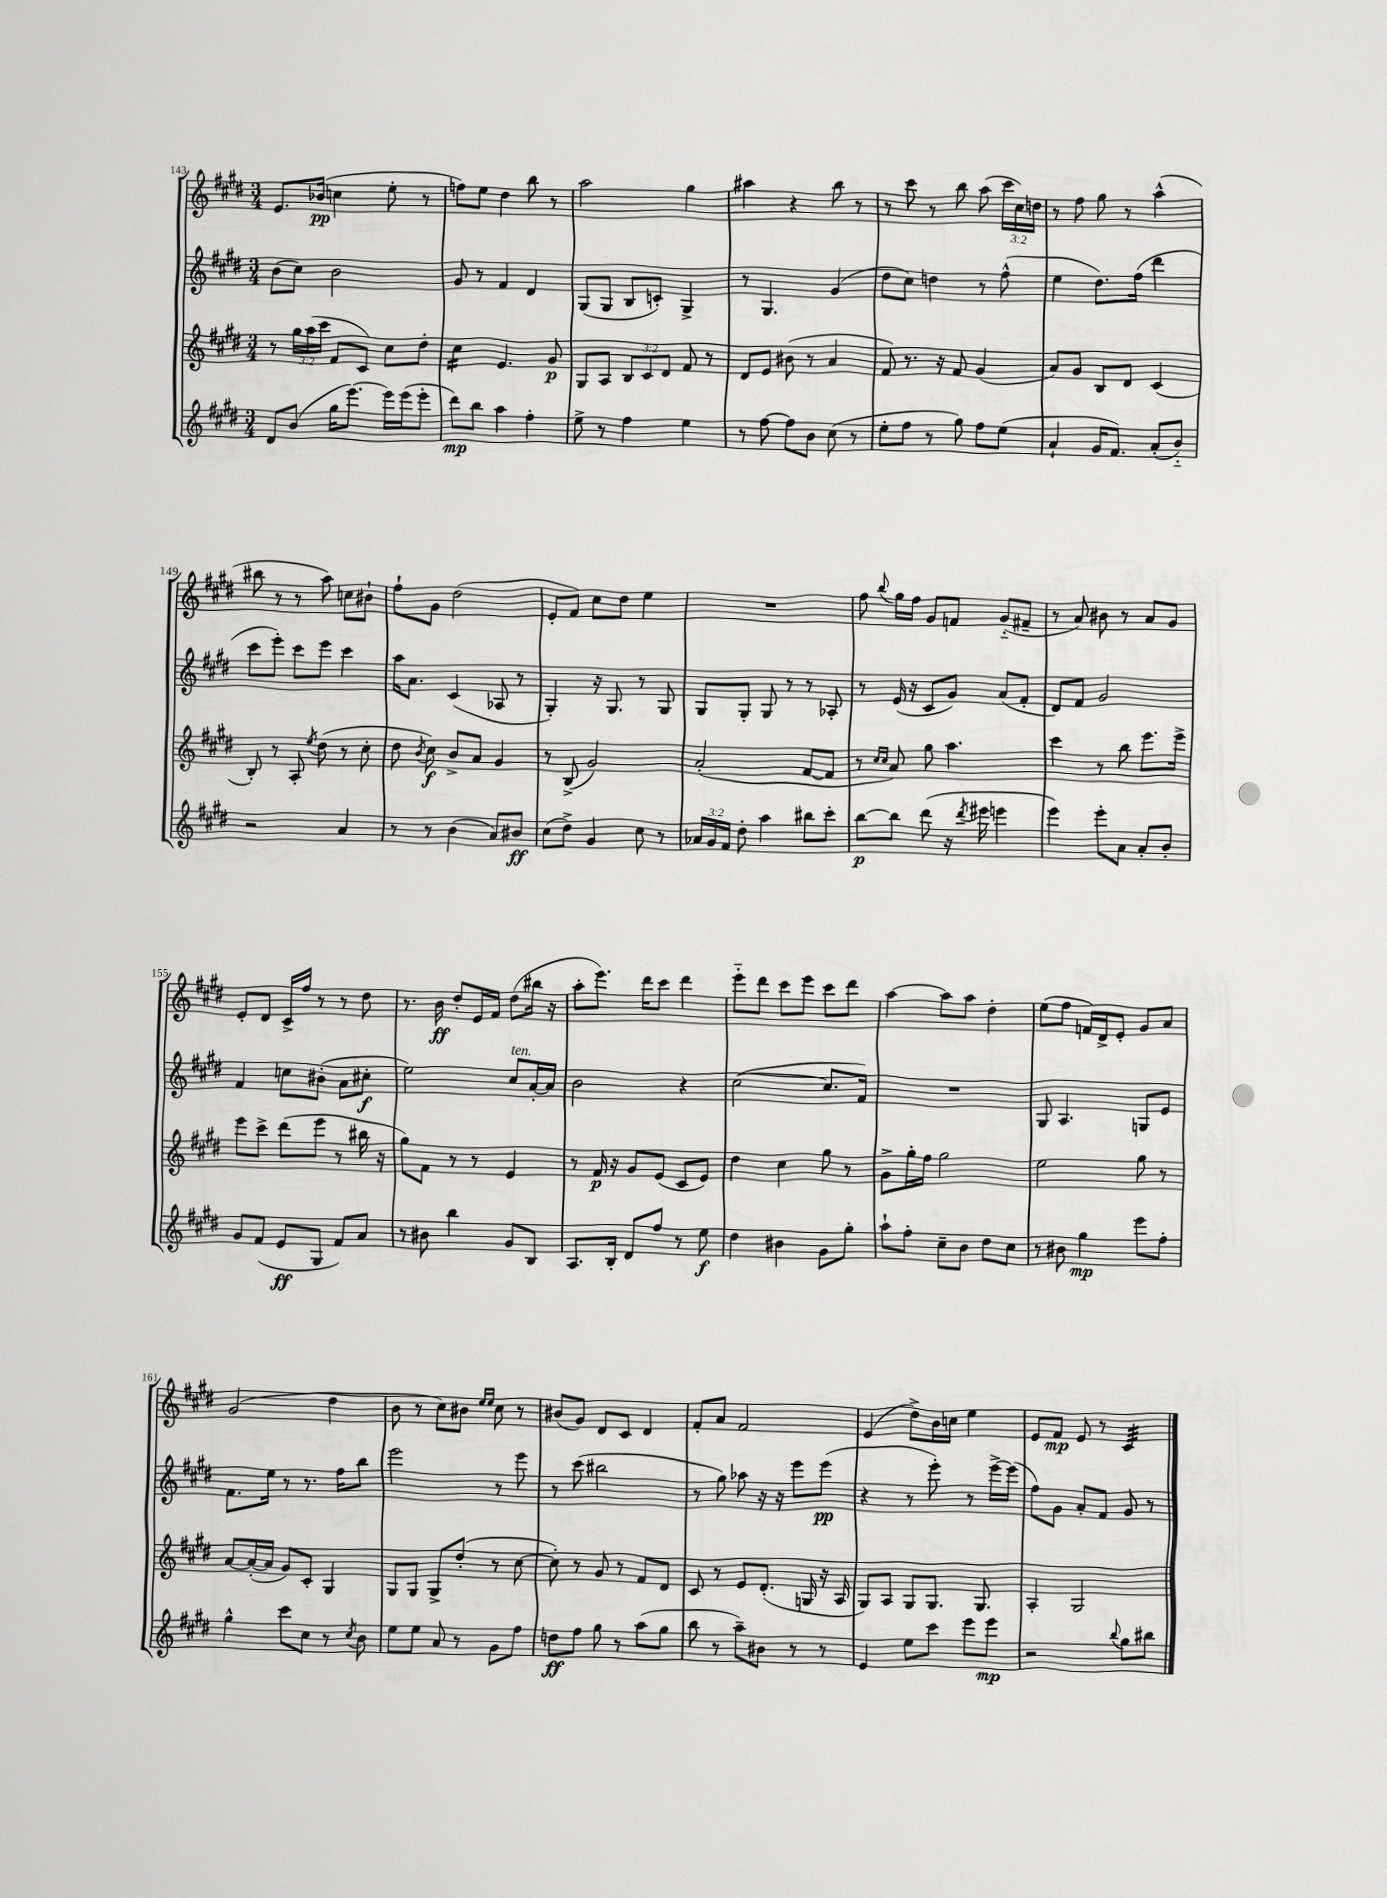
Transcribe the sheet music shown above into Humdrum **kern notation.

**kern	**kern	**kern	**kern
*staff4	*staff3	*staff2	*staff1
*clefG2	*clefG2	*clefG2	*clefG2
*k[f#c#g#d#]	*k[f#c#g#d#]	*k[f#c#g#d#]	*k[f#c#g#d#]
*M3/4	*M3/4	*M3/4	*M3/4
8d#	8r	(8b	8.e
(8b	24gg#	8cc#)	.
.	(24aa	.	.
.	.	.	(16b-
.	24ccc#	.	.
16gg#	8f#	2b	4cc
[8.eee)	.	.	.
.	8c#)	.	.
16eee]	8cc#	.	8ee'
(16eee	.	.	.
8eee'	8dd#'	.	8r
=	=	=	=
8ddd#)	4cc#	8g#	8ff)
8bb	.	8r	8ee
4aa	4.e	4f#	4dd#
4ff#'	.	4d#	8bb
.	8g#	.	8r
=	=	=	=
8ee^	8G#	(8G#	2aa
8r	8A	8G#	.
4ff#	12B	8B	.
.	12c#	.	.
.	.	8c')	.
.	12d#	.	.
4ee	8f#	4G#^	4gg#
.	8r	.	.
=	=	=	=
8r	8d#	8r	4aa#
[8ff#	8e	4.G#	.
8ff#]	(8b#	.	4r
8b	8r	.	.
(8cc#	4a	(4g#	8bb
8r	.	.	8r
=	=	=	=
8ee'	8f#)	8dd#	8r
8ff#	8.r	8cc#)	8ccc#
8r	.	4dd	8r
.	16r	.	.
8gg#)	8f#	.	8bb
8ff#	(4g#	8r	(8aa
(8ee	.	(8ff#^^	24ccc#
.	.	.	24cc#)
.	.	.	24dd
=	=	=	=
4a`	8a)	4ee	8r
.	8g#	.	8ff#
16g#	8B	8.dd#)	8gg#
8.f#)	.	.	.
.	8d#	.	8r
.	.	(16ff#	.
(8a'	(4c#	4ddd#	(4aa^^
8b'~)	.	.	.
=	=	=	=
2r	8B')	8ccc#	8bb#
.	8r	8eee')	8r
.	8A'	8ccc#	8r
.	8qee	.	.
.	(8dd#	8eee	8aa)
4a	8r	4ccc#	8cc
.	8cc#'	.	8b#`
=	=	=	=
8r	8dd#	16aa	8ff#`
.	.	8.a	.
.	8qb	.	.
8r	8cc#)	.	8g#
(4b	8b^	(4c#	(2dd#
.	8a	.	.
8a)	4g#	8A-	.
8b#	.	8r	.
=	=	=	=
(8cc#	8r	4G#')	8e'
8dd#^)	(8B^	.	8f#)
4g#	2g#)	16r	8cc#
.	.	8.G#	.
.	.	.	8dd#
8cc#	.	8r	4ee
8r	.	8G#	.
=	=	=	=
24a-	(2a'	8G#	2.r
24g#	.	.	.
24f#	.	.	.
8dd#'	.	8G#'	.
4aa	.	8G#	.
.	.	8r	.
8bb#	[8f#	8r	.
8ccc#'	8f#]	8A-'	.
=	=	=	=
[8bb	8r	8r	8ff#
.	16qqcc#	.	.
.	16qqcc#	.	8qqbb
8bb]	8a)	(16e	16gg#
.	.	16r	16ff#
(8ddd#	8gg#	8c#	8g#
16r	4.aa	8g#)	8f
8qddd#	.	.	.
16eee#	.	.	.
4eee	.	(8a	(8g#'~
.	.	8f#'	8f#~
=	=	=	=
4eee)	4ccc#	8d#)	8r
.	.	8f#	8a)
8eee'	8r	2g#	8b#
8a	8bb	.	8r
8a'	8.eee	.	8a
8b'	.	.	8g#
.	16eee^	.	.
=	=	=	=
8g#	8eee	4f#	8e'
(8f#	8ccc#^	.	8d#
8e	(8ddd#	8cc	16c#^
.	.	.	16ff#
8G#	8eee	(8b#'	8r
8f#)	8r	8a	8r
8a	16bb#	8cc#'	8dd#
.	16r	.	.
=	=	=	=
8r	8gg#)	2ee)	8.r
8b#	8f#	.	.
.	.	.	16b
4bb	8r	.	8dd#'
.	8r	.	16e
.	.	.	16f#
8g#	4e	8cc#	(8dd#
8B	.	[16a'	16bb#
.	.	16a]	16r
=	=	=	=
8.A	8r	2b	8aa'
.	16f#	.	8.eee)
16B'	16r	.	.
8d#	8g#	.	.
.	.	.	16ddd#
8ff#	(8e	.	8ccc#
8r	8c#	4r	4ddd#
8ee	8e)	.	.
=	=	=	=
4dd#	4dd#	([2cc#	8eee'~
.	.	.	8ddd#
4b#	4cc#	.	8ccc#
.	.	.	8eee
8g#	8gg#	8.cc#]	8ccc#
8gg#'	8r	.	8ddd#
.	.	16f#)	.
=	=	=	=
8aa`	8g#^	2.r	[4aa
8ff#'	16gg#'	.	.
.	16ff#	.	.
8cc#~	2gg#	.	8aa]
8b	.	.	8aa
8dd#	.	.	4dd#'
8cc#	.	.	.
=	=	=	=
8r	2ee	8G#	(8ee
8b#	.	4.A	8ff#
4gg#	.	.	16f)
.	.	.	16d#^
.	.	.	8e'
8eee	8gg#	8G	8g#
8ff#'	8r	8e	8a
=	=	=	=
4gg#^^	[8a	8.f#	(2g#
.	(16a'_	.	.
.	16a]	16ee	.
8ccc#	8g#)	8r	.
8cc#	8c#'	8.r	.
8r	4G#	.	4dd#
.	.	16ff#	.
8qcc#	.	.	.
8b	.	8bb	.
=	=	=	=
8ee	8G#	2eee	8b
8ee	8G#	.	8r
8a	8G#^	.	8cc#)
8r	(8dd#'	.	8b#
.	.	.	16qqee
.	.	.	16qqee
8g#	8r	8r	8cc#
8ff#	[8cc#	8eee	8r
=	=	=	=
8dd	8cc#'])	8r	(8b#
8ff#	8r	(8ccc#	8g#)
8gg#	8g#	2bb#	8d#
8r	8r	.	8c#
(8aa	8f#	.	4d#
8gg#	8d#	.	.
=	=	=	=
8bb	8c#	8r	8f#'
8r	8r	8gg#)	8a
8aa~)	8e	8aa-	2f#
8b#	(8.d#'	16r	.
.	.	16r	.
8r	.	8eee	.
.	16G	.	.
8r	16r	(8eee	.
.	16A	.	.
=	=	=	=
4e	8G#)	4r	(4e
.	8A	.	.
8ee	8G#	8r	8dd#^)
8ccc#	8.G#	8eee')	16b
.	.	.	16cc
8eee	.	8r	4ee
.	8.G#	.	.
8eee	.	[16eee^	.
.	.	(16eee]	.
=	=	=	=
2r	4A'	8ff#)	8e
.	.	8g#	8f#
.	2G#	8a'	8e
.	.	8f#	8r
8qqbb	.	.	.
8gg#	.	8g#	4c#
8bb#	.	8r	.
==	==	==	==
*-	*-	*-	*-
